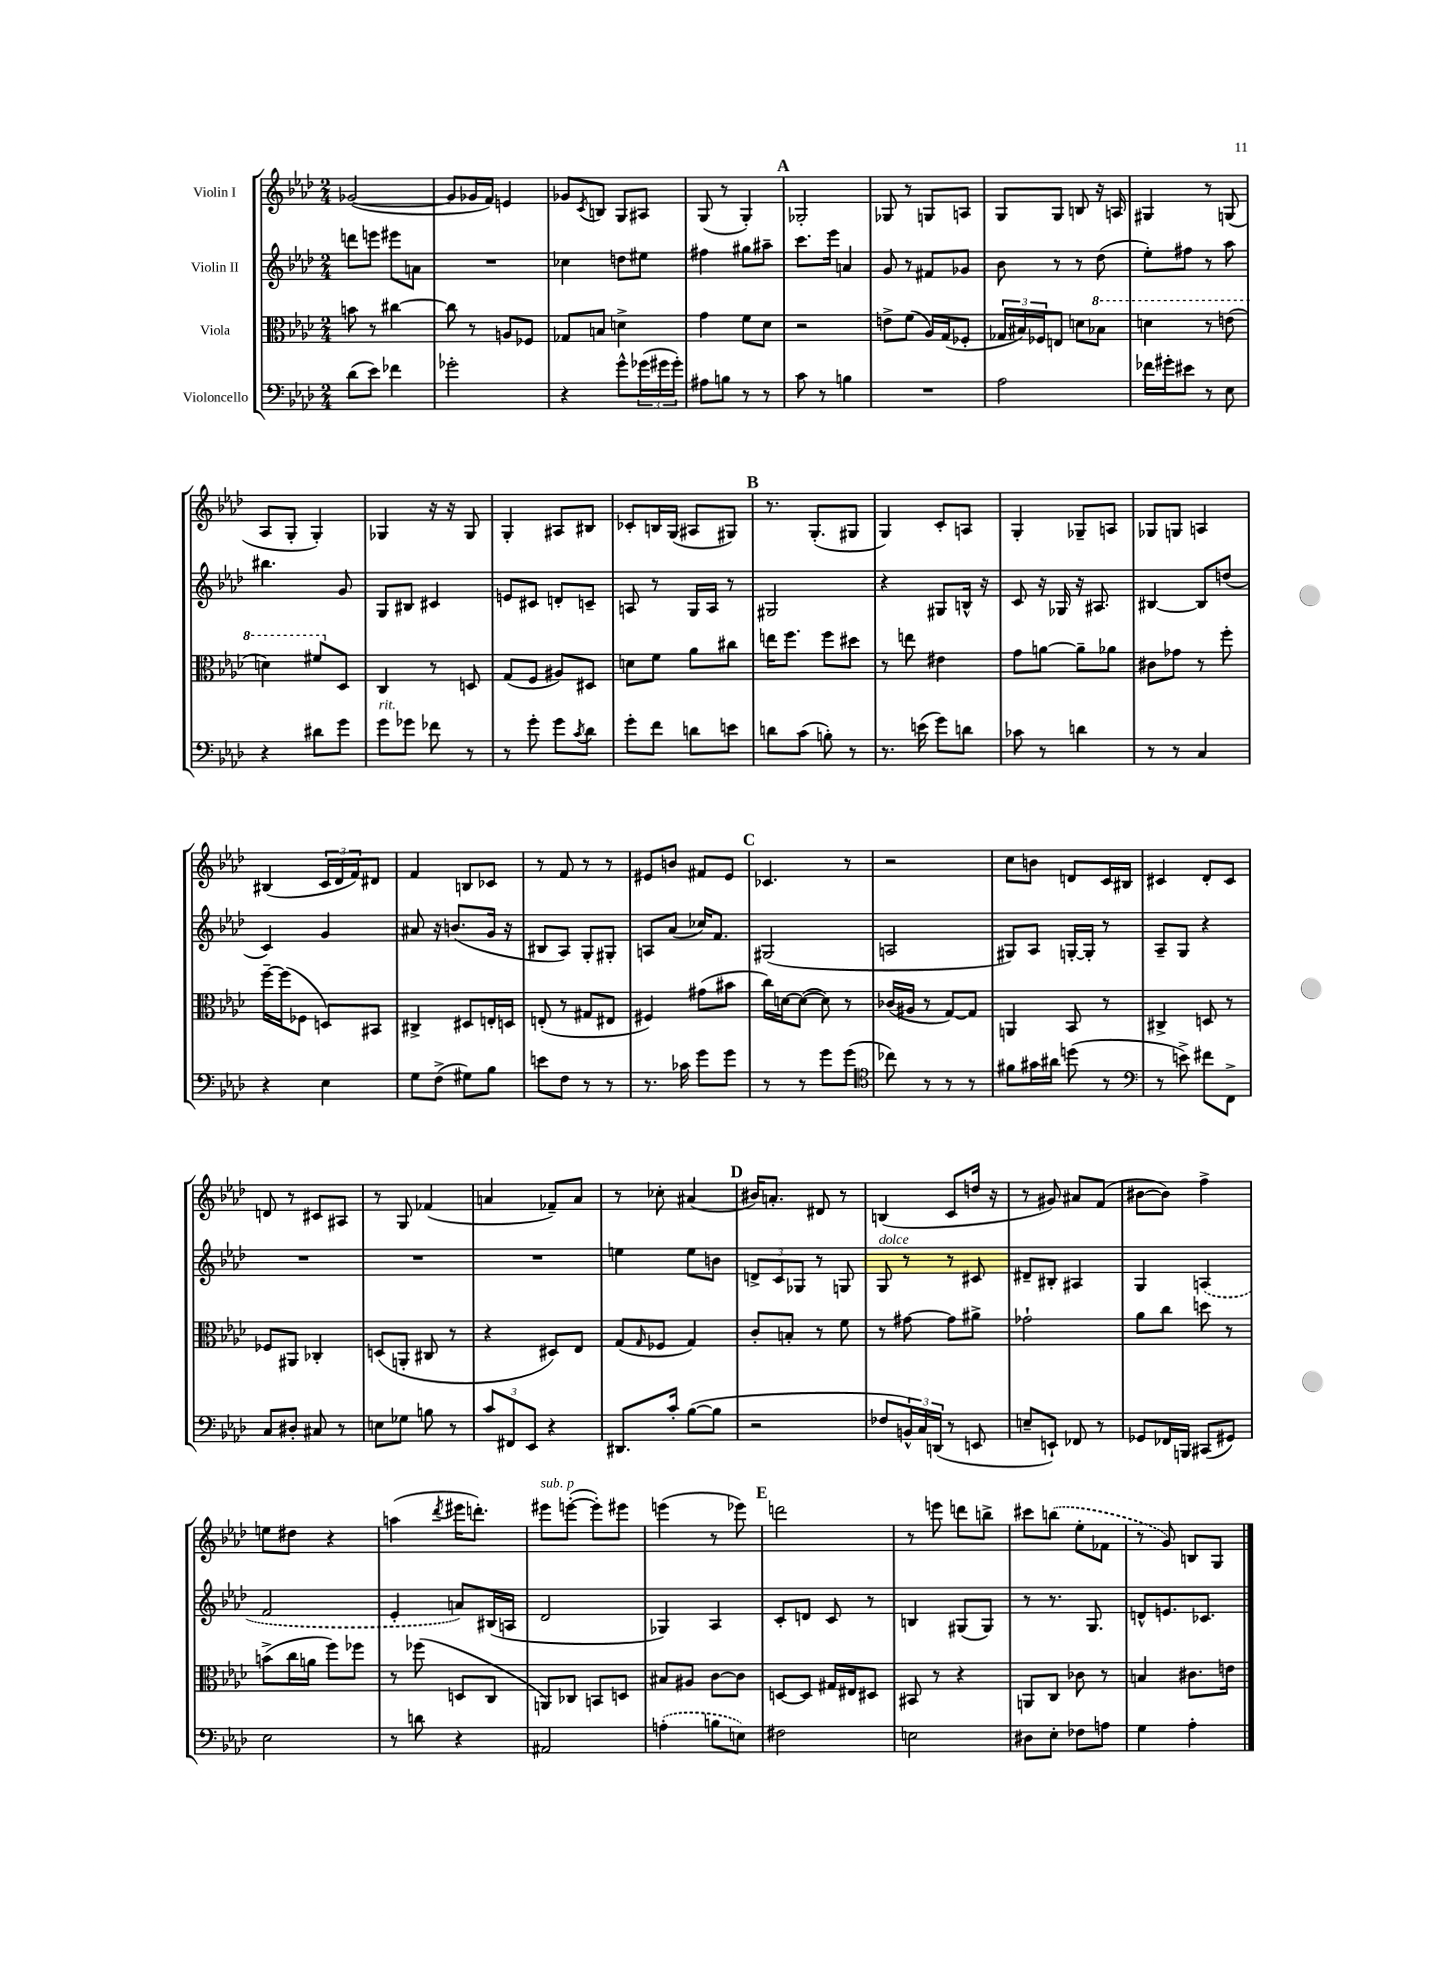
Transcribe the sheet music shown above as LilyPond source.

<<
\new StaffGroup <<
\new Staff = "s0" \with { instrumentName = "Violin I" } {
    \clef treble \key aes \major \numericTimeSignature \time 2/4
    ges'2~( |
    ges'8 ges'16 f'16) e'4 |
    ges'8 \acciaccatura { c'8 } b8 g8 ais8 |
    g8( r8 g4-.) |
    \mark \markup { \bold "A" } ges2-. |
    ges8 r8 g8 a8 |
    g8 g8 b8 r16 a16 |
    gis4 r8 g8( |
    aes8 g8-. g4-.) |
    ges4 r16 r16 ges8 |
    g4-. ais8 bis8 |
    ces'8-. b16 g16( ais8 gis8) |
    \mark \markup { \bold "B" } r8. g8.-.( gis8 |
    g4) c'8-. a8 |
    g4-. ges8-- a8 |
    ges8 g8 a4 |
    bis4( \tuplet 3/2 { c'16 des'16 f'16) } dis'8 |
    f'4 b8 ces'8 |
    r8 f'8 r8 r8 |
    eis'8 b'8 fis'8 eis'8 |
    \mark \markup { \bold "C" } ces'4. r8 |
    r2 |
    c''8 b'8 d'8 c'16 bis16 |
    cis'4 des'8-. cis'8 |
    d'8 r8 cis'8 ais8 |
    r8 g8 fes'4( |
    a'4 fes'8--) a'8 |
    r8 ces''8-. ais'4( |
    \mark \markup { \bold "D" } bis'16) a'8.-. dis'8 r8 |
    b4( c'8 d''16 r16 |
    r8 gis'8) ais'8 f'8( |
    bis'8~ bis'8) f''4-> |
    e''8 dis''8 r4 |
    a''4( \acciaccatura { des'''8 } eis'''16 d'''8.-.) |
    eis'''8^\markup { \italic "sub. p" } e'''8~-.( e'''8-.) eis'''8 |
    e'''4( r8 ees'''8) |
    \mark \markup { \bold "E" } d'''2 |
    r8 e'''8 d'''8 b''8-> |
    cis'''8 \once \slurDashed b''8( ees''8-. fes'8 |
    r8 g'8) b8 g8 \bar "|." |
}
\new Staff = "s1" \with { instrumentName = "Violin II" } {
    \clef treble \key aes \major \numericTimeSignature \time 2/4
    d'''8 e'''8 eis'''8 a'8 |
    R2 |
    ces''4 d''8 eis''8 |
    fis''4 gis''8 ais''8-- |
    \mark \markup { \bold "A" } c'''8. ees'''16 a'4 |
    g'8 r8 fis'8 ges'8 |
    bes'8 r8 r8 des''8( |
    ees''8-.) fis''8 r8 aes''8 |
    bis''4. g'8 |
    g8 bis8 cis'4 |
    e'8 cis'8 d'8-. c'8-- |
    a8 r8 g16 a16 r8 |
    \mark \markup { \bold "B" } gis2 |
    r4 gis8 b16-^ r16 |
    c'8 r16 ges16 r16 ais8. |
    bis4~ bis8 d''8( |
    c'4) g'4 |
    ais'8 r16 b'8.( g'16 r16 |
    bis8 aes8) g8-. gis8-. |
    a8 aes'8( ces''16) f'8. |
    \mark \markup { \bold "C" } gis2( |
    a2 |
    gis8) aes8 g16~-. g16-. r8 |
    aes8-- g8 r4 |
    R2 |
    R2 |
    R2 |
    e''4 e''8 b'8 |
    \mark \markup { \bold "D" } \tuplet 3/2 { d'8-> c'8 ges8 } r8 g8 |
    g8^\markup { \italic "dolce" } r8 r8 cis'8 |
    dis'8-- bis8-. ais4 |
    g4 \once \slurDashed a4( |
    f'2 |
    ees'4-. a'8) bis16( a16 |
    des'2 |
    ges4) aes4 |
    \mark \markup { \bold "E" } c'8-. d'8 c'8 r8 |
    b4 gis8( gis8) |
    r8 r8. g8. |
    d'8-^ e'8. ces'8. \bar "|." |
}
\new Staff = "s2" \with { instrumentName = "Viola" } {
    \clef alto \key aes \major \numericTimeSignature \time 2/4
    b'8 r8 cis''4~ |
    cis''8 r8 a8 fes8 |
    ges8 b8 d'4-> |
    g'4 f'8 des'8 |
    \mark \markup { \bold "A" } r2 |
    e'8-> f'8( aes16) g16( fes8-. |
    \tuplet 3/2 { ges16 bis16) fes16 } e8 d'8 \ottava #1 bes'!8 |
    d''4 r8 e''8( |
    d''4) fis''8 \ottava #0 des8 |
    c4 r8 d8 |
    g8( f8 ais8) dis8 |
    d'8 f'8 aes'8 cis''8 |
    \mark \markup { \bold "B" } e''16 f''8. f''8 dis''8 |
    r8 e''8 eis'4 |
    g'8 a'8~ a'8-- aes'8 |
    cis'8 ges'8 r8 f''8-. |
    f''16~-- f''16( fes8 d8) bis,8 |
    cis4-> dis8 e16-. d16 |
    e8-.( r8 gis8 eis8 |
    fis4) gis'8( bis'8 |
    \mark \markup { \bold "C" } c''16) d'16~ d'8~( d'8) r8 |
    ces'16( ais16 r8 g8~) g8 |
    a,4 bes,8 r8 |
    cis4-> d8 r8 |
    fes8 ais,8 ces4-. |
    d8( a,8-. cis8 r8 |
    r4 dis8) ees8 |
    g8( \grace { g16 } fes8 g4) |
    \mark \markup { \bold "D" } c'8-. b8-. r8 f'8 |
    r8 gis'8~ gis'8 ais'8-> |
    ges'2-! |
    aes'8 c''8 d''8 r8 |
    b'8->( c''16 a'16 f''8) fes''8 |
    r8 fes''8( d8 c8 |
    a,8) ces8 b,8 d8 |
    bis8 ais8 c'8~ c'8 |
    \mark \markup { \bold "E" } d8~ d8 gis16 eis16 dis8 |
    bis,8 r8 r4 |
    a,8 c8 ces'8 r8 |
    b4 cis'8. e'16 \bar "|." |
}
\new Staff = "s3" \with { instrumentName = "Violoncello" } {
    \clef bass \key aes \major \numericTimeSignature \time 2/4
    des'8( ees'8) fes'4 |
    ges'2-. |
    r4 g'8-^ \tuplet 3/2 { ges'16( gis'16 gis'16-.) } |
    ais8 b8 r8 r8 |
    \mark \markup { \bold "A" } c'8 r8 b4 |
    R2 |
    aes2 |
    fes'16 gis'16-. eis'8 r8 ees8 |
    r4 dis'8 g'8 |
    g'8^\markup { \italic "rit." } ges'8 fes'8 r8 |
    r8 g'8-. g'8 \acciaccatura { c'8 } des'8 |
    g'8-. f'8 d'8 e'8 |
    \mark \markup { \bold "B" } d'8 c'8( b8-.) r8 |
    r8. e'16( g'8) d'8 |
    ces'8 r8 d'4 |
    r8 r8 c4 |
    r4 ees4 |
    g8 f8->( gis8) bes8 |
    e'8 f8 r8 r8 |
    r8. ces'16 g'8 g'8 |
    \mark \markup { \bold "C" } r8 r8 g'8 g'8( |
    \clef tenor ces''8) r8 r8 r8 |
    fis'8 gis'16 ais'16 d''8( r8 |
    \clef bass r8 e'8->) fis'8 f,8-> |
    c8 dis8-. cis8 r8 |
    e8 ges8 b8 r8 |
    \tuplet 3/2 { c'8 fis,8 ees,8 } r4 |
    dis,8. c'16-. bes8~( bes8 |
    \mark \markup { \bold "D" } r2 |
    fes8 \tuplet 3/2 { b,16-^) c16 d,16( } r8 e,8 |
    e8-- e,8-!) fes,8 r8 |
    ges,8 fes,16 b,,16 cis,8( gis,8) |
    ees2 |
    r8 d'8 r4 |
    ais,2 |
    \once \slurDashed a4-.( b8 e8) |
    \mark \markup { \bold "E" } fis2 |
    e2 |
    dis8 ees8-. fes8 a8 |
    g4 aes4-. \bar "|." |
}
>>
>>
\layout { \context { \Score \remove "Bar_number_engraver" } }
